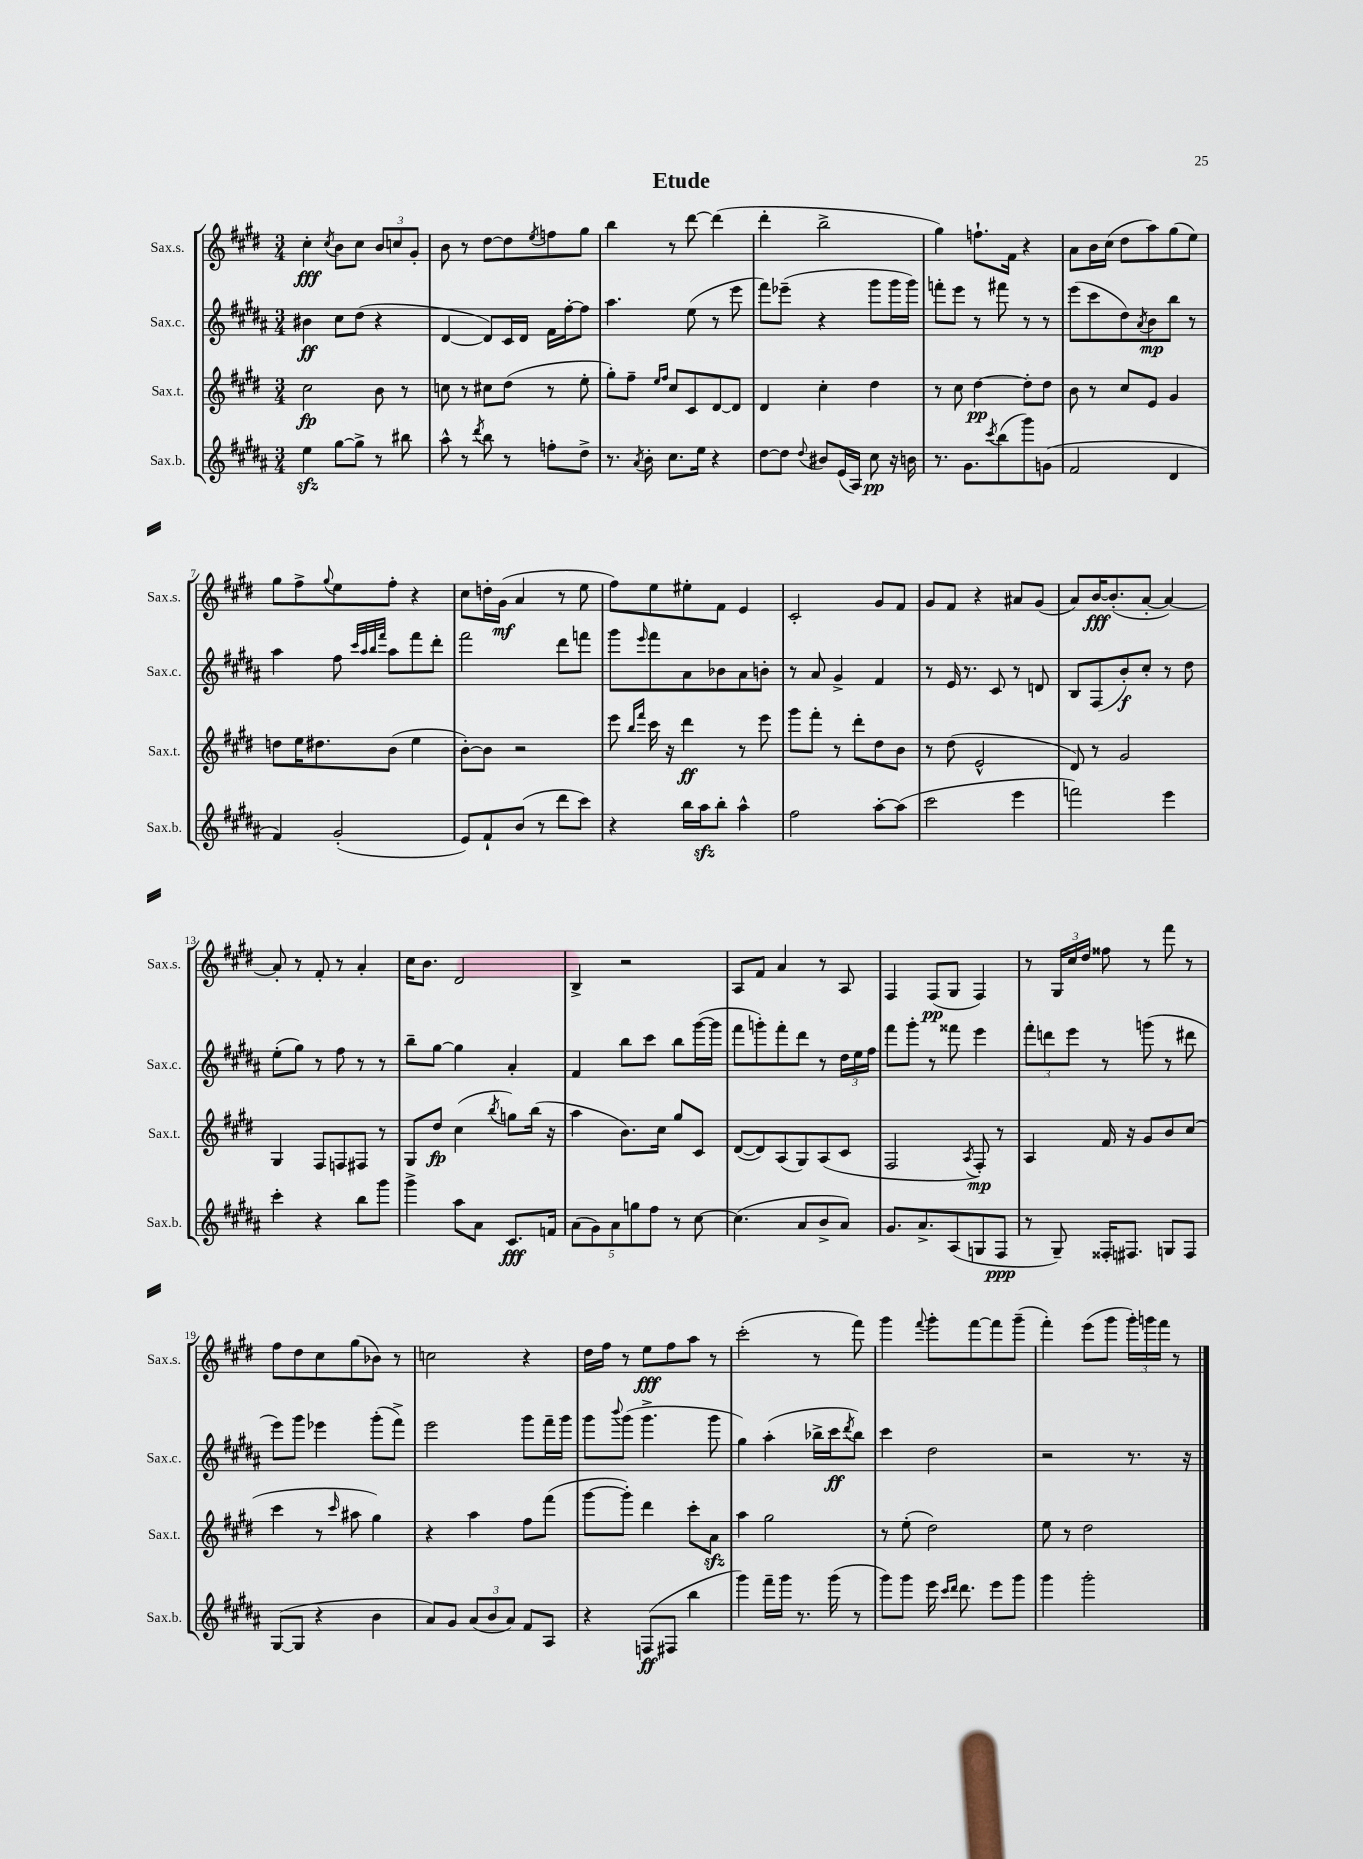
\header { title = "Etude" }
<<
\new StaffGroup <<
\new Staff = "s0" \with { instrumentName = "Sax.s." shortInstrumentName = "Sax.s." } {
    \clef treble \key e \major \numericTimeSignature \time 3/4
    cis''4-.\fff \acciaccatura { cis''8 } b'8 cis''8 \tuplet 3/2 { b'8 c''8 gis'8-. } |
    b'8 r8 dis''8~ dis''8 \acciaccatura { e''8 } f''8 gis''8 |
    b''4 r8 dis'''8~ dis'''4( |
    dis'''4-. b''2-> |
    gis''4) f''8.-! fis'16 r4 |
    a'8 b'16 cis''16( dis''8 a''8) gis''8( e''8) |
    gis''8 fis''8-> \appoggiatura { gis''8 } e''8 fis''8-. r4 |
    cis''8 d''16-. gis'16\mf( a'4 r8 e''8 |
    fis''8) e''8 eis''8-. fis'8 e'4 |
    cis'2-. gis'8 fis'8 |
    gis'8 fis'8 r4 ais'8 gis'8( |
    a'8) b'16~\fff b'8.-.( a'8~-. a'4~) |
    a'8-. r8 fis'8-. r8 a'4-. |
    cis''16 b'8. dis'2 |
    b4-> r2 |
    a8 fis'8 a'4 r8 a8 |
    fis4 fis8\pp( gis8 fis4) |
    r8 \tuplet 3/2 { gis16 cis''16 dis''16 } fisis''8 r8 fis'''8 r8 |
    fis''8 dis''8 cis''8 gis''8( bes'8) r8 |
    c''2 r4 |
    dis''16 fis''16 r8 e''8\fff fis''8 a''8 r8 |
    cis'''2-.( r8 fis'''8) |
    gis'''4 \appoggiatura { fis'''8 } gis'''8-. fis'''8~ fis'''8 gis'''8--( |
    fis'''4-.) e'''8( gis'''8 \tuplet 3/2 { gis'''16-.) g'''16 fis'''16 } r8 \bar "|." |
}
\new Staff = "s1" \with { instrumentName = "Sax.c." shortInstrumentName = "Sax.c." } {
    \clef treble \key b \major \numericTimeSignature \time 3/4
    bis'4\ff cis''8 dis''8( r4 |
    dis'4~ dis'8) cis'16 dis'16 fis'16 fis''16~-. fis''8 |
    ais''4. e''8( r8 e'''8 |
    fis'''8) ees'''8--( r4 gis'''8 gis'''16 gis'''16) |
    f'''8-. e'''8 r8 fis'''8 r8 r8 |
    e'''8( cis'''8 dis''8) \acciaccatura { ais'8 } b'8\mp b''8 r8 |
    ais''4 fis''8 \grace { cis'''32 ais''32 b''32 fis'''32 } ais''8 fis'''8 dis'''8-. |
    fis'''2 dis'''8 f'''8 |
    gis'''8 \grace { e'''16 } fis'''8 ais'8 bes'8 ais'8 b'8-. |
    r8 ais'8 gis'4-> fis'4 |
    r8 e'16 r8. cis'8 r8 d'8 |
    b8 fis8( b'8-.\f) cis''8-. r8 dis''8 |
    e''8-.( gis''8) r8 fis''8 r8 r8 |
    b''8-- gis''8~ gis''4 ais'4-. |
    fis'4 b''8 cis'''8 b''8 gis'''16~( gis'''16 |
    fis'''8 g'''8-.) fis'''8-. dis'''8 r8 \tuplet 3/2 { dis''16 e''16 fis''16 } |
    fis'''8 gis'''8-. r8 fisis'''8 e'''4 |
    \tuplet 3/2 { fis'''8-. d'''8 e'''8 } r8 g'''8( r8 dis'''8 |
    e'''8) gis'''8 ees'''4 gis'''8-.( fis'''8->) |
    e'''2 gis'''8 fis'''16-- gis'''16 |
    gis'''8 \appoggiatura { b'''8 } gis'''8( gis'''4.-> gis'''8 |
    gis''4) ais''4-.( bes''16-> cis'''16\ff \acciaccatura { dis'''8 } bes''8) |
    cis'''4 dis''2 |
    r2 r8. r16 \bar "|." |
}
\new Staff = "s2" \with { instrumentName = "Sax.t." shortInstrumentName = "Sax.t." } {
    \clef treble \key e \major \numericTimeSignature \time 3/4
    cis''2\fp b'8 r8 |
    c''8 r8 cis''8 dis''8( r8 e''8-. |
    gis''8-.) fis''8-- \grace { e''16 fis''16 } cis''8 cis'8 dis'8~ dis'8 |
    dis'4 cis''4-. dis''4 |
    r8 cis''8 dis''4~\pp dis''8-. dis''8 |
    b'8 r8 cis''8 e'8 gis'4 |
    d''8 e''16 dis''8. b'8( e''4 |
    b'8~-.) b'8 r2 |
    e'''8 \grace { b''16 fis'''16 } cis'''16 r16 dis'''4\ff r8 e'''8 |
    gis'''8 fis'''8-. r8 dis'''8-. dis''8 b'8 |
    r8 dis''8( e'2-^ |
    dis'8) r8 gis'2 |
    gis4 fis8 f8 fis8 r8 |
    gis8 dis''8\fp cis''4( \acciaccatura { b''8 } g''8) b''16( r16 |
    a''4 b'8.) cis''16 gis''8 cis'8 |
    dis'8~( dis'8) a8( gis8) a8( cis'8 |
    fis2 \acciaccatura { a8 } fis8-.\mp) r8 |
    a4 fis'16 r16 gis'8 b'8 cis''8( |
    cis'''4 r8 \grace { cis'''16 } ais''8 gis''4) |
    r4 a''4 fis''8 fis'''8( |
    gis'''8~ gis'''8-.) dis'''4 cis'''8-. a'8\sfz |
    a''4 gis''2 |
    r8 e''8-.( dis''2) |
    e''8 r8 dis''2 \bar "|." |
}
\new Staff = "s3" \with { instrumentName = "Sax.b." shortInstrumentName = "Sax.b." } {
    \clef treble \key b \major \numericTimeSignature \time 3/4
    e''4\sfz gis''8~ gis''8-> r8 bis''8 |
    ais''8-^ r8 \acciaccatura { dis'''8 } b''8 r8 f''8-. dis''8-> |
    r8. \acciaccatura { ais'8 } b'16-. cis''8. e''16 r4 |
    dis''8~ dis''8 \appoggiatura { dis''8 } bis'8 e'16( ais16) cis''8\pp r16 b'16 |
    r8. gis'8. \acciaccatura { cis'''8 } b''8( gis'''8) g'8( |
    fis'2 dis'4 |
    fis'4) gis'2-.( |
    e'8) fis'8-! b'8( r8 dis'''8 cis'''8) |
    r4 b''16 ais''16\sfz b''8-. ais''4-^ |
    fis''2 ais''8~-. ais''8( |
    cis'''2 e'''4 |
    f'''2) e'''4 |
    cis'''4-. r4 b''8 gis'''8 |
    gis'''4-> ais''8 ais'8 cis'8.\fff f'16 |
    \tuplet 5/4 { ais'8( gis'8) ais'8 g''8 fis''8 } r8 cis''8~ |
    cis''4.( ais'8 b'8-> ais'8) |
    gis'8. ais'8.-> ais8( g8 fis8\ppp |
    r8 gis8--) fisis16-. fis8. g8 fis8 |
    gis8~( gis8 r4 b'4 |
    ais'8) gis'8 \tuplet 3/2 { ais'8( b'8 ais'8) } fis'8 ais8 |
    r4 f8\ff( fis8 b''4 |
    gis'''4) fis'''16-- gis'''16 r8. gis'''16( r8 |
    gis'''8) gis'''8 e'''16 \grace { cis'''16 dis'''16 } dis'''8. e'''8 gis'''8 |
    gis'''4 gis'''2-. \bar "|." |
}
>>
>>
